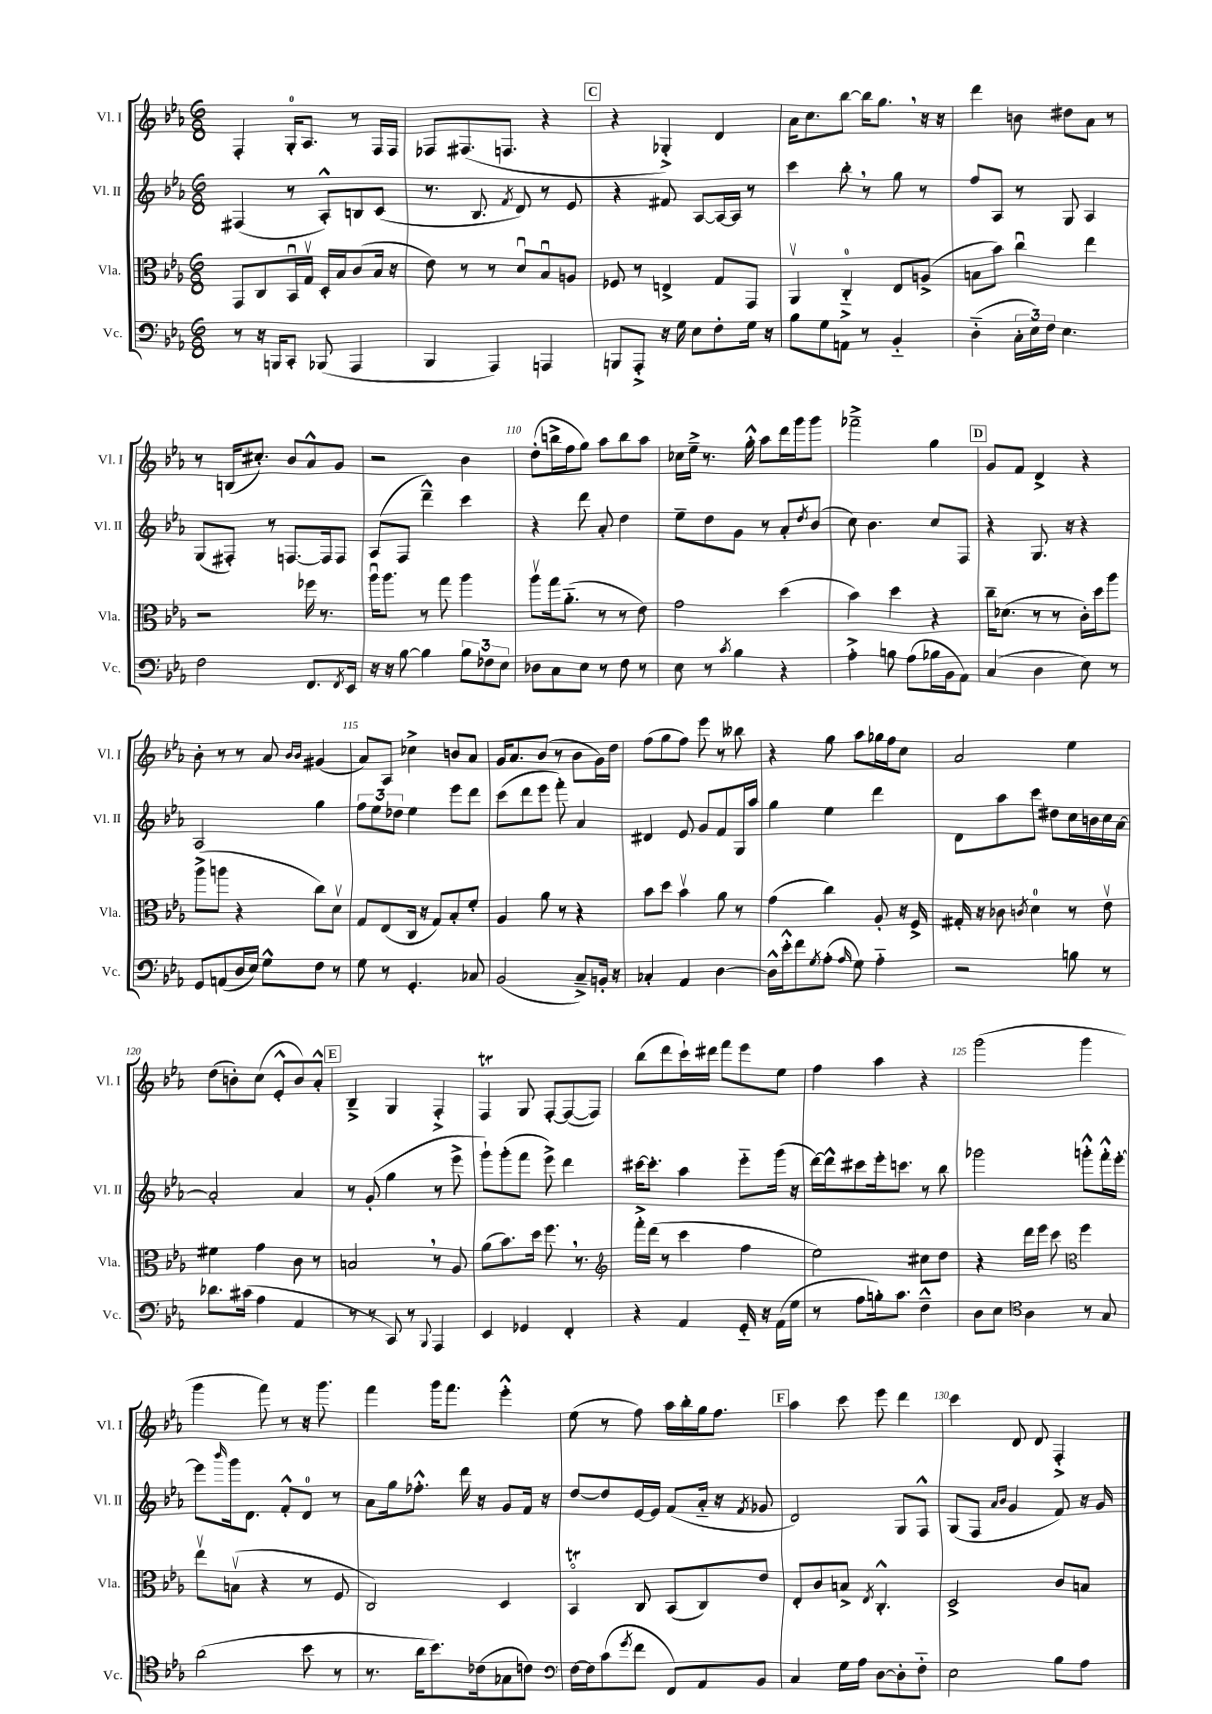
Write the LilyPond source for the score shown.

<<
\new StaffGroup <<
\new Staff = "s0" \with { instrumentName = "Vl. I" shortInstrumentName = "Vl. I" } {
    \clef treble \key ees \major \numericTimeSignature \time 6/8
    f4-. g16-0-. aes8. r8 f16 f16 |
    fes8 fis8.( f8. r4 |
    \mark \markup { \box "C" } r4 ges4-.->) d'4 |
    aes'16 c''8. bes''8~ bes''16 g''8. \breathe r16 r16 |
    d'''4 b'8 dis''8 aes'8 r8 |
    r8 b16( cis''8.-.) bes'8 aes'8-^ g'8 |
    r2 bes'4 |
    d''8-.( b''16-> f''16 g''8) aes''8 b''8 aes''8 |
    ces''16 ees''16---> r8. g''16-.-^ aes''8 d'''16 g'''16 g'''8 |
    fes'''2---> g''4 |
    \mark \markup { \box "D" } g'8 f'8 d'4-> r4 |
    bes'8-. r8 r8 aes'8 \grace { bes'16 bes'16 } gis'4( |
    aes'8) aes8 ces''4-> b'8 aes'8 |
    g'16 aes'8. bes'8( r8 bes'8 g'16) d''16 |
    f''8( g''8 f''8) ees'''8 r8 beses''8 |
    r4 g''8 aes''8 ges''16 f''16 c''8 |
    aes'2 ees''4 |
    d''8( b'8-.) c''8( ees'8-.-^ b'8) aes'8-.-^ |
    \mark \markup { \box "E" } bes4---> g4 f4-.-> |
    f4\trill g8 f8~-. f8~( f8) |
    bes''8( d'''8 c'''16-!) dis'''16 f'''8 ees'''8 ees''8 |
    f''4 aes''4 r4 |
    g'''2( g'''4 |
    g'''4 f'''8) r8 r16 g'''8. |
    f'''4 g'''16 f'''8. ees'''4-.-^ |
    ees''8( r8 f''8) aes''16 bes''16-. g''16 f''8. |
    \mark \markup { \box "F" } aes''4 c'''8 ees'''8 d'''4 |
    c'''4 d'8 d'8 f4-.-> \bar "|." |
}
\new Staff = "s1" \with { instrumentName = "Vl. II" shortInstrumentName = "Vl. II" } {
    \clef treble \key ees \major \numericTimeSignature \time 6/8
    fis4( r8 aes8-.-^) b8 c'8( |
    r8. bes8. \acciaccatura { f'8 } d'8) r8 ees'8 |
    \mark \markup { \box "C" } r4 fis'8 aes8~ aes16~ aes16 r8 |
    c'''4 bes''8-. \breathe r8 g''8 r8 |
    f''8 aes8 r8 g8 aes4 |
    g8( fis8-.) r8 f8.~ f16 f8 |
    aes8( f8 d'''4---^) c'''4 |
    r4 d'''8 aes'8-. d''4 |
    ees''8-- d''8 g'8 r8 aes'8-. \acciaccatura { d''8 } bes'8( |
    c''8) bes'4. c''8 f8 |
    \mark \markup { \box "D" } r4 g8. r16 r4 |
    aes2 g''4 |
    \tuplet 3/2 { f''8 ees''8 des''8 } ees''4 ees'''8 d'''8 |
    c'''8( d'''8 ees'''8 f'''8-.) aes'4 |
    dis'4 ees'8 g'8 f'8 g16 aes''16 |
    g''4 ees''4 d'''4 |
    d'8 aes''8 c'''8 dis''8 c''16 b'16 c''16 aes'16~ |
    aes'2-. aes'4 |
    \mark \markup { \box "E" } r8 g'8-.( g''4 r8 ees'''8-> |
    g'''8-!) g'''8-.( f'''8 ees'''8->) d'''4 |
    cis'''16~ cis'''8.-. aes''4 ees'''8-_ g'''16( r16 |
    d'''16~) d'''16-^ cis'''8 ees'''16-. c'''8. r8 bes''8 |
    ges'''2 g'''8-.-^ f'''16-.-^ ees'''16~-. |
    ees'''8 \grace { bes'''16 } g'''16 d'8. f'8-.-^ d'8-0 r8 |
    aes'8 g''16 fes''8.-.-^ d'''16 r16 g'8 f'16 r16 |
    d''8~ d''8 ees'16~ ees'16 f'8( aes'16-_ r16 \acciaccatura { f'8 } ges'8 |
    \mark \markup { \box "F" } d'2) g8 f8-^ |
    g8( f8 \grace { aes'16 bes'16 } g'4 f'8) r16 g'16 \bar "|." |
}
\new Staff = "s2" \with { instrumentName = "Vla." shortInstrumentName = "Vla." } {
    \clef alto \key ees \major \numericTimeSignature \time 6/8
    g,8 c8 bes,16\downbow g16\upbow d16-. bes16 c'8( bes16 r16 |
    ees'8) r8 r8 d'8\downbow bes8\downbow a8 |
    \mark \markup { \box "C" } fes8 r8 e4-> g8 g,8 |
    aes,4\upbow c4-0-_ ees8 a8->( |
    b8 bes'8) c''4\downbow ees''4 |
    r2 fes''16 r8. |
    aes''16\downbow aes''8. r8 g''8 aes''4 |
    aes''8\upbow g''16 aes'8.-_( r8 r8 ees'8) |
    g'2 d''4( |
    bes'4) d''4 r4 |
    \mark \markup { \box "D" } c''16-- des'8.( r8 r8 c'16-.) d''16 aes''8 |
    aes''8->( a''8 r4 c''8) d'8\upbow |
    g8 ees8( c16 r16 g8) bes8-. f'8-. |
    aes4 aes'8 r8 r4 |
    bes'8 d''8 bes'4\upbow aes'8 r8 |
    g'4( c''4) aes8-. r16 f16-> |
    gis16-. r16 ces'8 \acciaccatura { c'8 } d'4-0 r8 ees'8\upbow |
    fis'4 g'4 c'8 r8 |
    \mark \markup { \box "E" } b2 \breathe r8 aes8 |
    aes'8( bes'8.) d''16 f''8. \breathe r8. |
    \clef treble f'''16-.-> d'''16( r8 c'''4 f''4 |
    ees''2) cis''8 d''8 |
    r4 d'''16 ees'''16 c'''8 \clef alto f''4 |
    ees''8\upbow b8\upbow( r4 r8 f8 |
    c2) d4 |
    bes,4\flageolet\trill c8 bes,8( c8) ees'8 |
    \mark \markup { \box "F" } ees8-. c'8 b8-> \acciaccatura { ees8 } c4.-.-^ |
    d2-> c'8 b8 \bar "|." |
}
\new Staff = "s3" \with { instrumentName = "Vc." shortInstrumentName = "Vc." } {
    \clef bass \key ees \major \numericTimeSignature \time 6/8
    r8 r16 b,,16 c,8-. bes,,8( aes,,4 |
    bes,,4 aes,,4) a,,4 |
    \mark \markup { \box "C" } b,,8 aes,,8-.-> r16 g16 ees8 f8-. g16 r16 |
    bes8 g8 a,8-> r8 bes,4-_ |
    d4-_( \tuplet 3/2 { c16-. ees16) f16 } ees4. |
    f2 f,8. \acciaccatura { f,8 } ees,16 |
    r16 r16 bes8~ bes4 \tuplet 3/2 { bes8 fes8 ees8 } |
    des8 c8 ees8 r8 f8 r8 |
    ees8 r8 \acciaccatura { c'8 } bes4 r4 |
    aes4-.-> b8 aes8( bes16 bes,16 aes,8) |
    \mark \markup { \box "D" } c4( d4 ees8) r8 |
    g,8 a,8( d16 ees16) g8-^ f8 r8 |
    g8 r8 g,4.-. ces8 |
    bes,2( c8--->) b,16-. r16 |
    ces4-. aes,4 d4~ |
    d16-^ ees'16-.-^ f'8 \acciaccatura { g8 } aes8-.( \grace { aes16 } g8) aes4-_ |
    r2 b8 r8 |
    des'8. cis'16( aes4 aes,4 |
    \mark \markup { \box "E" } r8 r8 c,8) r8 \appoggiatura { bes,,8 } aes,,4 |
    ees,4 ges,4 f,4-. |
    r4 aes,4 g,16-_ r16 aes,16( g16 |
    r8 aes8 b16-.) c'8. f4---^ |
    d8 ees8 \clef tenor aes4 r8 g8 |
    aes'2( bes'8 r8 |
    r8. aes'16 bes'8.) ces'16( ges8 c'8) |
    \clef bass f16~ f16 c'8( \acciaccatura { g'8 } f'8 f,8) aes,8 bes,8 |
    \mark \markup { \box "F" } c4 g16 aes16 d8~ d8-. f8-_ |
    ees2 bes8 aes8 \bar "|." |
}
>>
>>
\layout { \context { \Score currentBarNumber = #103 \override BarNumber.break-visibility = ##(#f #t #t) barNumberVisibility = #(every-nth-bar-number-visible 5) } }
